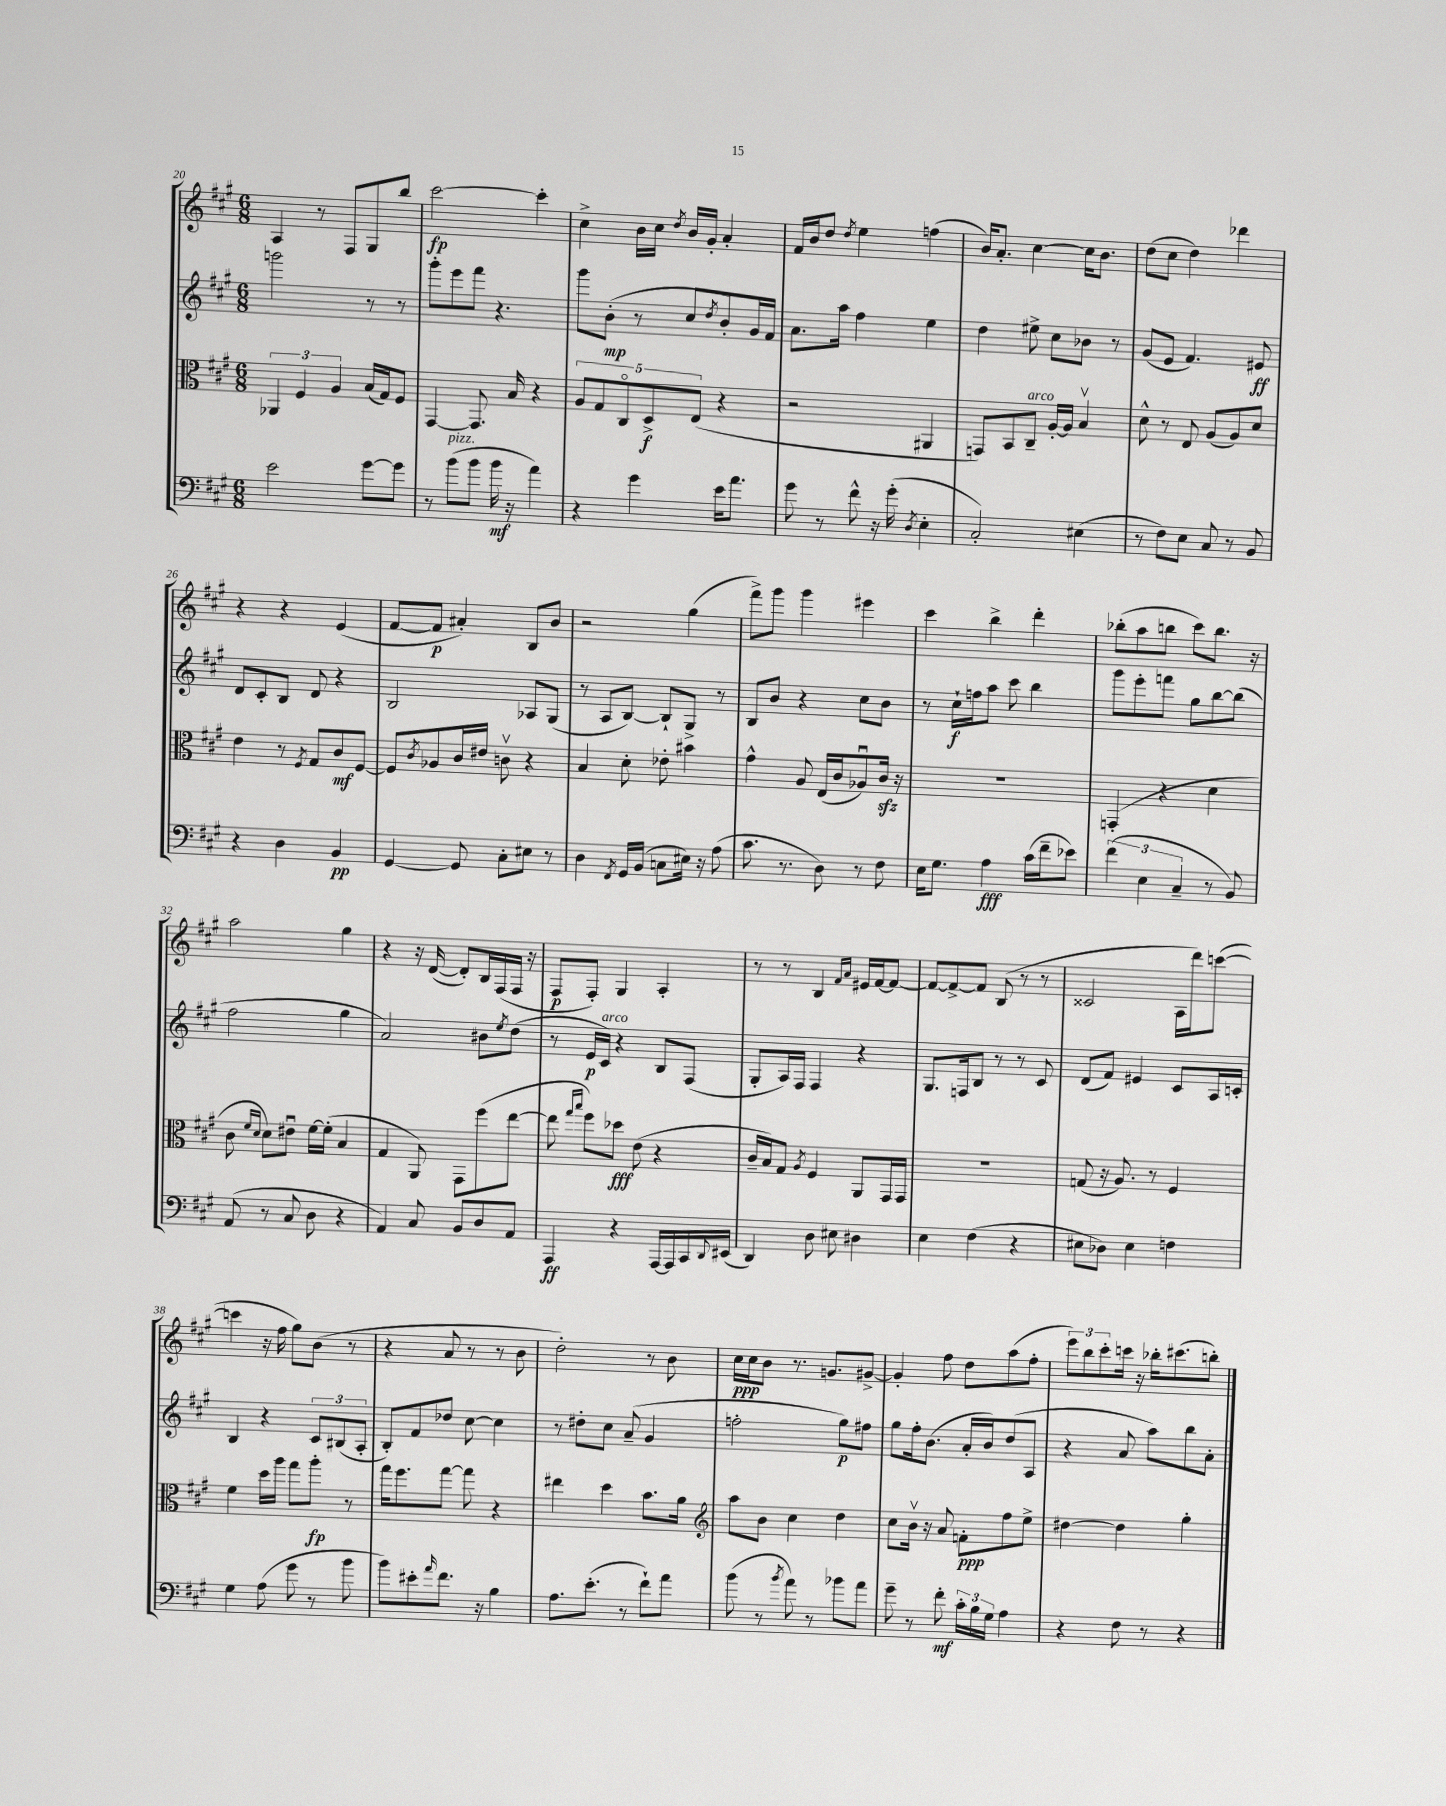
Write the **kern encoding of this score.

**kern	**dynam	**kern	**dynam	**kern	**dynam	**kern	**dynam
*part4	*part4	*part3	*part3	*part2	*part2	*part1	*part1
*staff4	*staff4	*staff3	*staff3	*staff2	*staff2	*staff1	*staff1
*clefF4	*	*clefC3	*	*clefG2	*	*clefG2	*
*k[f#c#g#]	*	*k[f#c#g#]	*	*k[f#c#g#]	*	*k[f#c#g#]	*
*M6/8	*	*M6/8	*	*M6/8	*	*M6/8	*
=20	=20	=20	=20	=20	=20	=20	=20
2e\	.	6AA-X/	.	2gggn\	.	4A/	.
.	.	6F#/	.	.	.	.	.
.	.	.	.	.	.	8r	.
.	.	6A/	.	.	.	.	.
.	.	.	.	.	.	8F#/L	.
[8g#\L	.	(16B/LL	.	8r	.	8G#/	.
.	.	16G#/J)	.	.	.	.	.
8g#\J]	.	8F#/J	.	8r	.	8bb/J	.
=21	=21	=21	=21	=21	=21	=21	=21
8r	.	[4GG#/	.	8ggg#'\L	.	[2ccc#\	fp
!LO:TX:a:i:t=pizz.	!	!	!	!	!	!	!
(8b\L	.	.	.	8eee\	.	.	.
8b\J	.	8.GG#/]	.	8fff#\J	.	.	.
16b\	mf	.	.	4.r	.	.	.
16r	.	16B/	.	.	.	.	.
4a\)	.	4r	.	.	.	4ccc#'\]	.
=22	=22	=22	=22	=22	=22	=22	=22
4r	.	10A/L	.	8ggg#\L	.	4cc#^\	.
.	.	10G#/	.	.	.	.	.
.	.	.	.	(8b'\J	mp	.	.
.	.	10C#/	.	.	.	.	.
4g#\	.	.	.	8r	.	16b\LL	.
.	.	10D^/	f	.	.	.	.
.	.	.	.	.	.	16cc#\JJ	.
.	.	.	.	.	.	8qdd/	.
.	.	.	.	8cc#/L	.	16b/LL	.
.	.	(10E/J	.	.	.	.	.
.	.	.	.	.	.	16g#'/JJ	.
.	.	.	.	8qdd/	.	.	.
16e\KL	.	4r	.	8b'/)	.	4a'/	.
8.a\J	.	.	.	.	.	.	.
.	.	.	.	16g#/L	.	.	.
.	.	.	.	16f#/JJ	.	.	.
=23	=23	=23	=23	=23	=23	=23	=23
8g#\	.	2r	.	8.a\L	.	16f#/LL	.
.	.	.	.	.	.	16b/J	.
8r	.	.	.	.	.	8dd/J	.
.	.	.	.	16aa\Jk	.	.	.
.	.	.	.	.	.	8qdd/	.
8f#^^\	.	.	.	4ff#\	.	4ee\	.
16r	.	.	.	.	.	.	.
(16g#'\	.	.	.	.	.	.	.
8qD/	.	.	.	.	.	.	.
4E'\	.	4AA#X/	.	4ee\	.	(4ffn\	.
=24	=24	=24	=24	=24	=24	=24	=24
2C#'/)	.	8GGn/L)	.	4dd\	.	16b/KL)	.
.	.	.	.	.	.	8.a'/J	.
.	.	8BB/	.	.	.	.	.
!	!	!LO:TX:a:i:t=arco	!	!	!	!	!
.	.	8C#~/J	.	8ee#X^\	.	[4cc#\	.
.	.	[16A'/LL	.	8cc#\L	.	.	.
.	.	16A/JJ]	.	.	.	.	.
(4E#X\	.	4Bv/	.	8b-X\J	.	16cc#\KL]	.
.	.	.	.	.	.	8.b\J	.
.	.	.	.	8r	.	.	.
=25	=25	=25	=25	=25	=25	=25	=25
8r	.	8d^^\	.	(8g#/L	.	(8dd\L	.
8F#\L)	.	8r	.	8e/J	.	8cc#\J	.
8E\J	.	8E/	.	4.f#/)	.	4dd\)	.
8C#/	.	(8A/L	.	.	.	.	.
8r	.	8A/)	.	.	.	4ddd-X\	.
8BB/	.	8d/J	.	8e#X/	ff	.	.
!!LO:LB:g=z
=26	=26	=26	=26	=26	=26	=26	=26
4r	.	4e\	.	8d/L	.	4r	.
.	.	.	.	8c#'/	.	.	.
4D\	.	8r	.	8B/J	.	4r	.
.	.	8qF#/	.	.	.	.	.
.	.	8G#/L	.	8d/	.	.	.
4BB/	pp	8c#/	mf	4r	.	(4e/	.
.	.	[8F#/J	.	.	.	.	.
=27	=27	=27	=27	=27	=27	=27	=27
[4GG#/	.	8F#/L]	.	2B/	.	[8f#/L	.
.	.	8qc#/	.	.	.	.	.
.	.	8A-X/	.	.	.	8f#/J]	p
8GG#/]	.	16c#/L	.	.	.	4a#X'/)	.
.	.	16e#X/JJ	.	.	.	.	.
8C#'\L	.	8cnv\	.	.	.	.	.
8E#X\J	.	4r	.	8A-X/L	.	8B/L	.
8r	.	.	.	(8G#/J	.	8b/J	.
=28	=28	=28	=28	=28	=28	=28	=28
4D\	.	4B/	.	8r	.	2r	.
.	.	.	.	8A/L	.	.	.
8qFF#/	.	.	.	.	.	.	.
16GG#/LL	.	8d'\	.	[8B/J)	.	.	.
(16BB/JJ	.	.	.	.	.	.	.
8Cn\L	.	8e-X'\	.	8B`/L]	.	.	.
16E#X\Jk)	.	4b#X\	.	8G#^/J	.	(4gg#\	.
16r	.	.	.	.	.	.	.
(8A\	.	.	.	8r	.	.	.
=29	=29	=29	=29	=29	=29	=29	=29
8.c#\	.	4g#^^\	.	8B/L	.	8fff#^\L)	.
.	.	.	.	8b/J	.	8ggg#\J	.
8.r	.	.	.	.	.	.	.
.	.	8A/	.	4r	.	4ggg#\	.
8D\)	.	(16E/LL	.	.	.	.	.
.	.	16c#/J	.	.	.	.	.
8r	.	8A-Xu/)	.	8cc#\L	.	4eee#X\	.
8F#\	.	16c#zz/Jk	.	8b\J	.	.	.
.	.	16r	.	.	.	.	.
=30	=30	=30	=30	=30	=30	=30	=30
16E\KL	.	2.r	.	8r	.	4ccc#\	.
8.G#\J	.	.	.	.	.	.	.
.	.	.	.	16cc#`\LL	f	.	.
.	.	.	.	16ffn\J	.	.	.
4A\	fff	.	.	8aa\J	.	4bb^\	.
.	.	.	.	8ccc#\	.	.	.
(16c#\LL	.	.	.	4bb\	.	4ddd'\	.
16f#~\J	.	.	.	.	.	.	.
8e-X\J)	.	.	.	.	.	.	.
=31	=31	=31	=31	=31	=31	=31	=31
(6f#\	.	(4GGn'/	.	8ggg#\L	.	(8bb-X'\L	.
.	.	.	.	8eee'\	.	8aa\	.
6E\	.	.	.	.	.	.	.
.	.	4r	.	8fffn\J	.	8bbn\J	.
6C#~/	.	.	.	.	.	.	.
.	.	.	.	8gg#\L	.	8ccc#\L)	.
8r	.	4d\	.	[8bb\	.	8.bb\J	.
8BB/)	.	.	.	(8bb\J]	.	.	.
.	.	.	.	.	.	16r	.
!!LO:LB:g=z
=32	=32	=32	=32	=32	=32	=32	=32
(8AA/	.	8c#\	.	2ff#\	.	2aa\	.
.	.	16qqf#/LL	.	.	.	.	.
.	.	16qqd/JJ	.	.	.	.	.
8r	.	8d\L)	.	.	.	.	.
8C#/	.	8e#Xu\J	.	.	.	.	.
8D\	.	[16f#\LL	.	.	.	.	.
.	.	(16f#'\JJ]	.	.	.	.	.
4r	.	4B/	.	4gg#\	.	4gg#\	.
=33	=33	=33	=33	=33	=33	=33	=33
4AA/)	.	4G#/	.	2a/)	.	4r	.
8C#/	.	8AA/)	.	.	.	16r	.
.	.	.	.	.	.	([16d/	.
8BB/L	.	8GG#\L	.	.	.	8d'/L])	.
8D/	.	(8ff#\	.	8b#X\L	.	16B/L	.
.	.	.	.	.	.	(16F#/	.
.	.	.	.	8qee/	.	.	.
8AA/J	.	[8ee\J	.	(8dd\J	.	16F#/JJ	.
.	.	.	.	.	.	16r	.
=34	=34	=34	=34	=34	=34	=34	=34
4AAA/	ff	8ee\]	.	8r	.	8F#/L	p
.	.	16qqgg#/LL	.	.	.	.	.
.	.	16qqbb/JJ	.	.	.	.	.
.	.	8ff#\L)	.	16e/LL	p	8F#'/J)	.
!	!	!	!	!LO:TX:a:i:t=arco	!	!	!
.	.	.	.	16c#/JJ)	.	.	.
4r	.	8dd-X\J	fff	4r	.	4G#/	.
.	.	(8e\	.	.	.	.	.
[16AAA/LL	.	4r	.	8B/L	.	4A'/	.
16AAA/]	.	.	.	.	.	.	.
16CC#/	.	.	.	(8F#/J	.	.	.
8qqDD/	.	.	.	.	.	.	.
(16EE#X/JJ	.	.	.	.	.	.	.
=35	=35	=35	=35	=35	=35	=35	=35
4DD/)	.	16c#~/LL	.	8G#'/L	.	8r	.
.	.	16B/J)	.	.	.	.	.
.	.	8G#/J	.	16A/L)	.	8r	.
.	.	.	.	16F#/JJ	.	.	.
.	.	8qA/	.	.	.	.	.
8D\	.	4F#/	.	4F#/	.	4B/	.
8E#X\	.	.	.	.	.	.	.
.	.	.	.	.	.	16qqf#/LL	.
.	.	.	.	.	.	16qqa/JJ	.
4D#X\	.	8AA/L	.	4r	.	16e#X/LL	.
.	.	.	.	.	.	[16f#/J	.
.	.	16GG#/L	.	.	.	8f#/J_	.
.	.	16GG#/JJ	.	.	.	.	.
=36	=36	=36	=36	=36	=36	=36	=36
4E\	.	2.r	.	8.G#/L	.	8f#/L_	.
.	.	.	.	.	.	8f#^/_	.
.	.	.	.	16Fn/k	.	.	.
(4F#\	.	.	.	8B/J	.	8f#/J]	.
.	.	.	.	8r	.	(8B/	.
4r	.	.	.	8r	.	8r	.
.	.	.	.	8c#/	.	8r	.
=37	=37	=37	=37	=37	=37	=37	=37
8E#X\L	.	(8Gn/	.	(8d/L	.	2c##X/	.
8D-X\J)	.	16r	.	8f#/J)	.	.	.
.	.	8.A/)	.	.	.	.	.
4E#\	.	.	.	4e#X/	.	.	.
.	.	8r	.	.	.	.	.
4Fn\	.	4F#/	.	8c#/L	.	16A\LL	.
.	.	.	.	.	.	16ddd\J)	.
.	.	.	.	16A/L	.	([8cccn\J	.
.	.	.	.	16cn'/JJ	.	.	.
!!LO:LB:g=z
=38	=38	=38	=38	=38	=38	=38	=38
4G#\	.	4f#\	.	4B/	.	4cccn\]	.
(8A\	.	16dd\LL	.	4r	.	16r	.
.	.	16aa\JJ	.	.	.	16ff#\	.
8g#\	.	8gg#\L	.	.	.	8gg#\L)	.
8r	.	8aa'\J	fp	12c#/L	.	(8b\J	.
.	.	.	.	(12B#X/	.	.	.
8b\	.	8r	.	.	.	8r	.
.	.	.	.	12A'/J	.	.	.
=39	=39	=39	=39	=39	=39	=39	=39
8b\L)	.	16gg#\KL	.	8B'/L)	.	4r	.
.	.	8.ff#\	.	.	.	.	.
8e#X'\	.	.	.	8f#/	.	.	.
16qqa/	.	.	.	.	.	.	.
8.f#\J	.	[8gg#\J	.	8dd-X/J	.	8a/	.
.	.	8gg#\]	.	[8cc#\	.	8r	.
16r	.	.	.	.	.	.	.
4B\	.	4r	.	4cc#\]	.	8r	.
.	.	.	.	.	.	8b\	.
=40	=40	=40	=40	=40	=40	=40	=40
8.A\L	.	4ee#X\	.	8r	.	2dd'\)	.
.	.	.	.	8dd#X'\L	.	.	.
(8.e'\J	.	.	.	.	.	.	.
.	.	4dd\	.	8cc#\J	.	.	.
8r	.	.	.	(8a~/	.	.	.
8f#`\L)	.	8.b\L	.	4g#/	.	8r	.
8a\J	.	.	.	.	.	8b\	.
.	.	16a\Jk	.	.	.	.	.
=41	=41	=41	=41	=41	=41	=41	=41
*	*	*clefG2	*	*	*	*	*
(8b\	.	8aa\L	.	2ffn'\	.	16cc#\LL	ppp
.	.	.	.	.	.	16cc#\J	.
8r	.	8b\J	.	.	.	8b\J	.
8qb/	.	.	.	.	.	.	.
8a\)	.	4cc#\	.	.	.	8.r	.
8r	.	.	.	.	.	.	.
.	.	.	.	.	.	8.gn/L	.
8b-X\L	.	4dd\	.	8gg#\L)	p	.	.
8a\J	.	.	.	8ff#X\J	.	[8g#X^/J	.
=42	=42	=42	=42	=42	=42	=42	=42
8g#~\	.	8cc#\L	.	8gg#\L	.	4g#'/]	.
8r	.	16bv\Jk	.	16ff#'\k	.	.	.
.	.	16r	.	(8.b\J	.	.	.
8f#'\	mf	8a/	.	.	.	8ff#\	.
24c#'\LL	.	8fn'\L	ppp	16a'/LL	.	8dd\L	.
24B\	.	.	.	.	.	.	.
.	.	.	.	16b/J)	.	.	.
24G#\JJ	.	.	.	.	.	.	.
4A\	.	8ff#\	.	(8dd/	.	(8aa\	.
.	.	8ee^\J	.	8A/J	.	8ff#'\J	.
=43	=43	=43	=43	=43	=43	=43	=43
4r	.	[4dd#X\	.	4r	.	12eee\L)	.
.	.	.	.	.	.	12bb\	.
.	.	.	.	.	.	12ccc#'\	.
8F#\	.	4dd#\]	.	8a/	.	16cccn\Jk	.
.	.	.	.	.	.	16r	.
8r	.	.	.	8aa\L)	.	16bb-X'\KL	.
.	.	.	.	.	.	(8.ccc#X\	.
4r	.	4gg#'\	.	8bb\	.	.	.
.	.	.	.	8a'\J	.	8bbn'\J)	.
==	==	==	==	==	==	==	==
*-	*-	*-	*-	*-	*-	*-	*-
